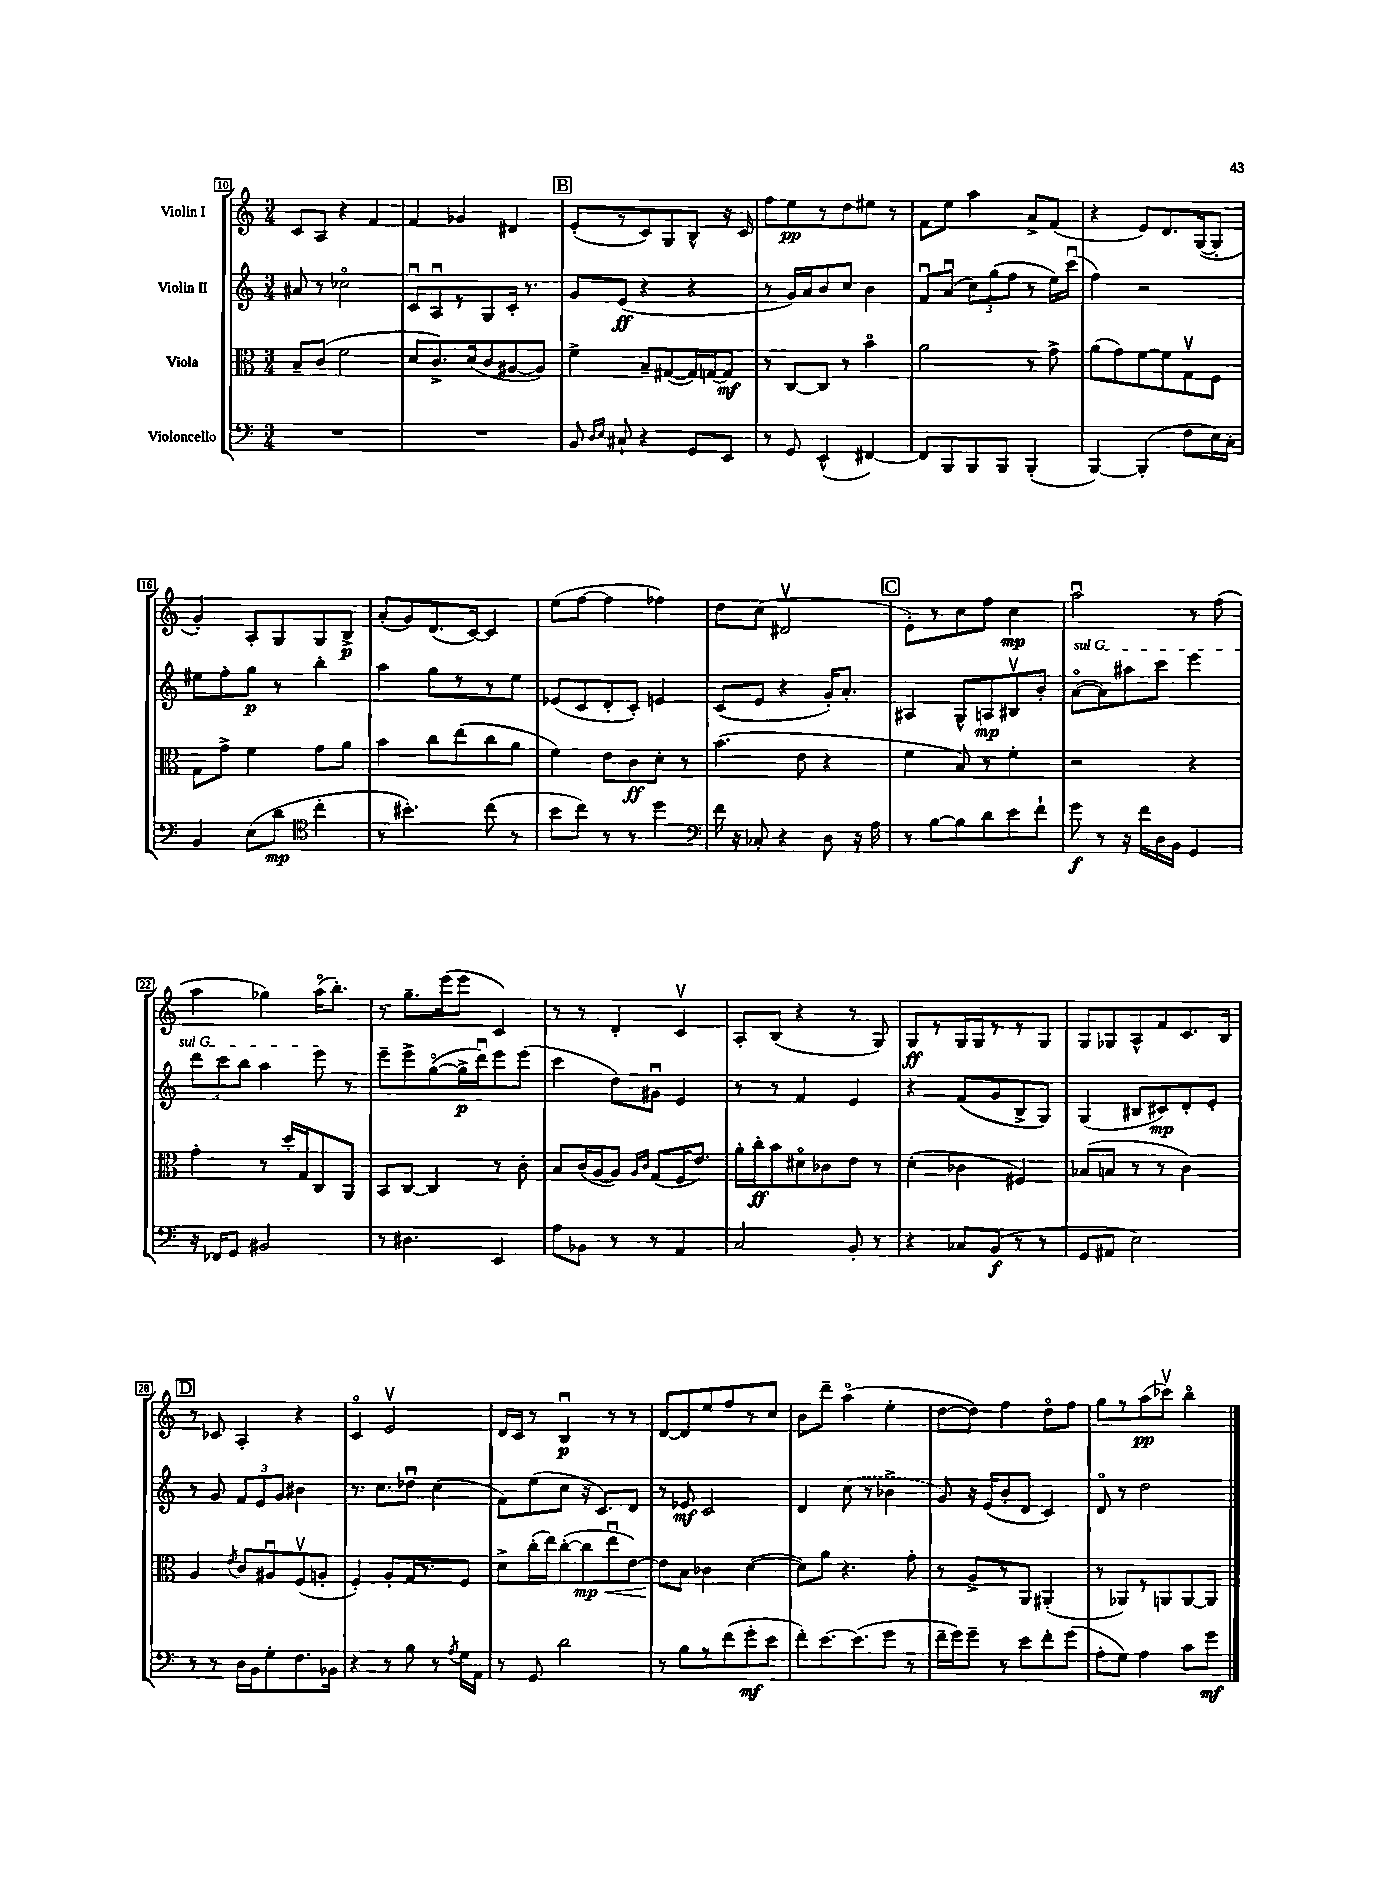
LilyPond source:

<<
\new StaffGroup <<
\new Staff = "s0" \with { instrumentName = "Violin I" } {
    \clef treble \key c \major \numericTimeSignature \time 3/4
    \autoBeamOff c'8[ a8] r4 f'4 |
    f'4 ges'4 dis'4 |
    \mark \markup { \box "B" } e'8[-.( r8 c'8) g8 b8]-^ r16 c'16 |
    f''8[ e''8\pp r8 d''8 eis''8] r8 |
    f'8[ e''8] a''4 a'8[-> f'8]( |
    r4 e'8[) d'8. g16~( g8]-. |
    g'4-.) a8[-. g8 g8 b8]->\p |
    a'8[-.( g'8) d'8.( c'16]~) c'4 |
    e''8[( f''8]~ f''4 fes''4) |
    d''8[ c''8]( dis'2\upbow |
    \mark \markup { \box "C" } e'8[-.) r8 c''8 f''8] c''4\mp |
    a''2\downbow r8 f''8( |
    a''4 ges''4) a''16[\flageolet( b''8.]-.) |
    r8 g''8.[-- e'''16( e'''8] c'4) |
    r8 r8 d'4-. c'4\upbow |
    a8[-. b8]( r4 r8 g8) |
    g8[\ff r8 g16 g16 r8 r8 g8] |
    g8[ ges8 a8-^ f'8 c'8. b16] |
    \mark \markup { \box "D" } r8 ces'8 a4-. r4 |
    c'4\flageolet e'2\upbow |
    d'16[ c'16] r8 b4\downbow\p r8 r8 |
    d'8[~ d'8 e''8 f''8 r8 c''8] |
    b'8[ d'''8]-- a''4\flageolet( e''4-. |
    d''8[~ d''8]) f''4 d''8[\flageolet f''8] |
    g''8[ r8 a''8\pp( ces'''8]\upbow) b''4\flageolet \bar "|." |
}
\new Staff = "s1" \with { instrumentName = "Violin II" } {
    \clef treble \key c \major \numericTimeSignature \time 3/4
    \autoBeamOff ais'8 r8 ces''2\flageolet |
    c'8[\downbow a8\downbow r8 g8 c'16]-. r8. |
    \mark \markup { \box "B" } g'8[ e'8]\ff( r4 r4 |
    r8 g'16[) a'16 b'8 c''8] b'4 |
    f'8[\downbow a'8]\downbow( \tuplet 3/2 { c''8[) g''8( f''8] } r8 e''16[) c'''16]\downbow( |
    f''4) r2 |
    eis''8[ f''8-. g''8]\p r8 b''4-. |
    a''4 g''8[ r8 r8 e''8] |
    ees'8[( c'8 d'8-. c'8]-.) e'4 |
    c'8[( e'8] r4 g'16[-.) a'8.]-. |
    \mark \markup { \box "C" } ais4 g8[-^ a8\mp bis8\upbow b'8]-. |
    \once \override TextSpanner.bound-details.left.text = \markup { \italic "sul G" } a'8[~\flageolet\startTextSpan( a'8) ais''8 c'''8] e'''4 |
    \tuplet 3/2 { d'''8[ c'''8 b''8] } a''4 e'''8\stopTextSpan r8 |
    e'''8[-- e'''8-> g''8~\flageolet( g''16->\p d'''16\downbow) e'''8 e'''8]( |
    c'''4 d''8[) gis'8]\downbow e'4 |
    r8 r8 f'4 e'4 |
    r4 f'8[( g'8 b8-> g8]) |
    g4( bis8[ cis'8\mp) d'8-. e'8]-. |
    \mark \markup { \box "D" } r8 g'8 \tuplet 3/2 { f'8[ e'8 g'8] } bis'4 |
    r8. c''8.[ des''8]\downbow c''4( |
    f'8[) e''8( c''8] r16 c'8.[) d'8] |
    r8 ees'8\mf c'2 |
    d'4 \once \slurDashed c''8( r8 bes'4-> |
    g'8) r16 e'16[( b'8-. d'8] c'4) |
    d'8\flageolet r8 d''2 \bar "|." |
}
\new Staff = "s2" \with { instrumentName = "Viola" } {
    \clef alto \key c \major \numericTimeSignature \time 3/4
    \autoBeamOff b8[-- c'8]( f'2 |
    d'8[ c'8.->) d'16( c'8 ais8~ ais8]) |
    \mark \markup { \box "B" } f'4-> b8[-- gis8~( gis16) g16~ g8]\mf |
    r8 c8[~ c8] r8 b'4\flageolet |
    a'2 r8 g'8-> |
    a'8[( g'8) f'8~ f'8 g8\upbow f8] |
    g8[ g'8]-> f'4 g'8[ a'8] |
    b'4 c''8[ e''8( c''8 a'8] |
    f'4) e'8[ c'8\ff d'8]-. r8 |
    b'4.( e'8 r4 |
    \mark \markup { \box "C" } f'4 b8) r8 f'4-. |
    r2 r4 |
    g'4-. r8 d''16[-. g16 c8 a,8] |
    b,8[ c8]~ c4 r8 c'8-. |
    b8[ c'16( a16~ a8]) \grace { a16[ c'16] } g8[( f16 e'8.]) |
    a'16[-. c''16-.\ff b'8 dis'8\flageolet ces'8 e'8] r8 |
    d'4-.( ces'4 fis4) |
    bes8[( b8] r8 r8 c'4) |
    \mark \markup { \box "D" } a4 \acciaccatura { e'8 } c'8[ ais8\downbow f8\upbow( a8]-. |
    f4-.) a8[-. g16 r8. f8] |
    d'8[-> c''16-.( e''16) c''8~-.( c''8\mp\< e''8\downbow e'8]~) |
    e'8[\! b8] ces'4 d'4~( |
    d'8[) a'8] r4. g'8-. |
    r8 a8[-> r8 a,8] ais,4-.( |
    r8 aes,8[) r8 a,8 a,8~ a,8] \bar "|." |
}
\new Staff = "s3" \with { instrumentName = "Violoncello" } {
    \clef bass \key c \major \numericTimeSignature \time 3/4
    \autoBeamOff R2. |
    R2. |
    \mark \markup { \box "B" } b,8 \grace { d16[ e16] } cis8-! r4 g,8[ e,8] |
    r8 g,8 e,4-^( fis,4~) |
    fis,8[ b,,8 b,,8 b,,8] b,,4-.( |
    b,,4~) b,,4-.( f8[ e16) c16]-. |
    b,4 e8[( d'8]\mp \clef tenor c''4-. |
    r8 bis'4.-.) c''8( r8 |
    b'8[ c''8]) r8 r8 d''4 |
    \clef bass f'16 r16 ces8-. r4 d8 r16 a16 |
    \mark \markup { \box "C" } r8 b8[~ b8 d'8 e'8 f'8]-! |
    g'8\f r8 r16 f'16[ d16 b,16] g,4 |
    r16 fes,16[ g,8] bis,2 |
    r8 dis4. e,4 |
    a8[ bes,8] r8 r8 a,4 |
    c2 b,8-. r8 |
    r4 ces8[ b,8]\f( r8 r8 |
    g,8[ ais,8] e2) |
    \mark \markup { \box "D" } r8 r8 d16[ b,16 g8-. f8. bes,16] |
    r4 r8 b8 r8 \acciaccatura { a8 } g16[ a,16] |
    r8 g,8 d'2 |
    r8 b8[ r8 f'8( g'8-.\mf e'8] |
    f'8[-.) e'8.~ e'8.( g'8] r8 |
    f'16[-- g'16) g'8]-- r8 e'8[ f'8-. g'8]( |
    a8[-. g8]) a4 c'8[ g'8]\mf \bar "|." |
}
>>
>>
\layout { \context { \Score currentBarNumber = #10 \override BarNumber.stencil = #(make-stencil-boxer 0.1 0.3 ly:text-interface::print) } }
